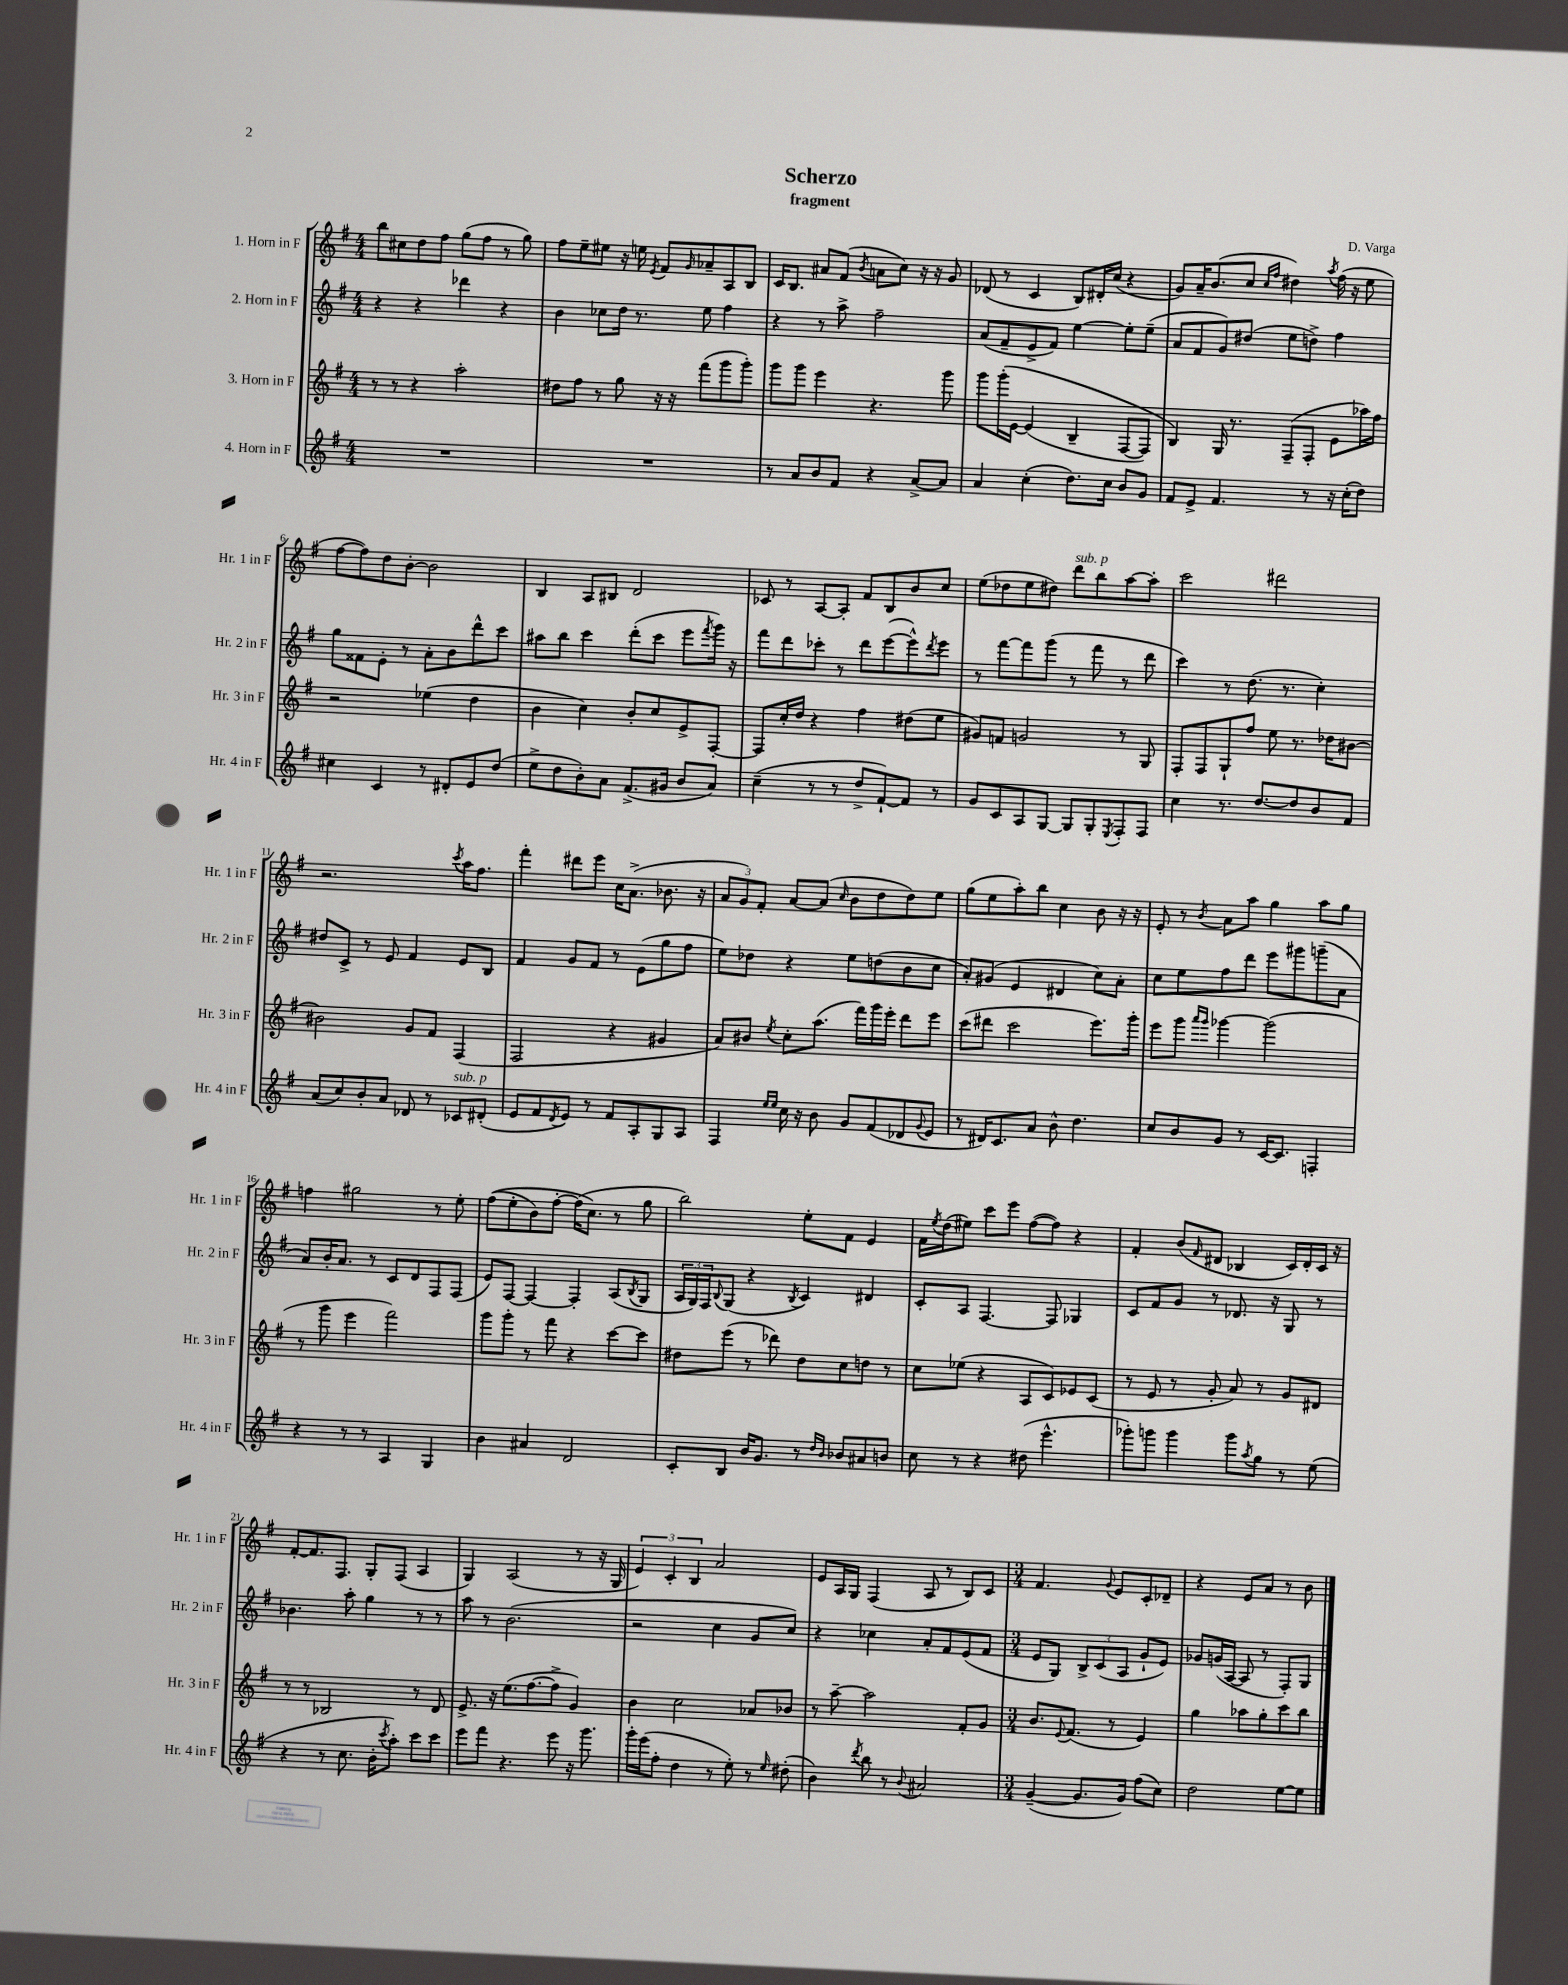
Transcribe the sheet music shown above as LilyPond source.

\header { title = "Scherzo" composer = "D. Varga" subtitle = "fragment" }
<<
\new StaffGroup <<
\new Staff = "s0" \with { instrumentName = "1. Horn in F" shortInstrumentName = "Hr. 1 in F" } {
    \clef treble \key g \major \numericTimeSignature \time 4/4
    b''8 cis''8 d''8 fis''8 g''8( fis''8 r8 g''8) |
    fis''8 e''8-- eis''8 r16 e''16 \acciaccatura { e'8 } fis'8 \grace { g'16 } aes'8-- a8 b8 |
    c'16 b8. ais'8 fis'8( \acciaccatura { b'8 } a'8 c''8) r16 r16 g'8 |
    des'8( r8 c'4 b8) dis'16-. c''16( r4 |
    g'8) a'16-- b'8.( c''8 \grace { c''16 fis''16 } dis''4) \acciaccatura { a''8 } fis''16( r16 e''8 |
    fis''8~ fis''8) d''8 b'8~-. b'2 |
    b4 a8 bis8 d'2 |
    ces'8 r8 a8~ a8-. fis'8 b8 b'8 c''8 |
    e''8( des''8 e''8 dis''8) d'''8^\markup { \italic "sub. p" } b''8 a''8~ a''8-. |
    c'''2 dis'''2 |
    r2. \acciaccatura { c'''8 } a''16 fis''8. |
    fis'''4-. dis'''8 e'''8 c''16 a'8.->( bes'8. r16 |
    \tuplet 3/2 { a'8 g'8) fis'8-. } a'8~ a'8( \grace { c''16 } b'8 d''8 d''8) e''8 |
    g''8( e''8 a''8-.) b''8 c''4 b'8 r16 r16 |
    e'8-. r8 \acciaccatura { b'8 } a'8 a''8 g''4 a''8 g''8 |
    f''4 gis''2 r8 e''8-. |
    fis''8(\( e''8-. b'8) fis''8~-. fis''16( c''8.\) r8 g''8 |
    b''2) e''8-. fis'8 e'4 |
    fis'16 \acciaccatura { e''8 } d''16( eis''8) c'''8 e'''8 fis''8~( fis''8) r4 |
    fis'4-. b'8( \grace { fis'16 } dis'8 bes4 c'16) dis'16-. c'16 r16 |
    fis'8~-. fis'8. fis8. g8-. fis8( a4 |
    g4) a2( r8 r16 g16 |
    \tuplet 3/2 { e'4) c'4-. b4 } a'2 |
    e'8 a16 g16 fis4( a8 r8 b8) c'8 |
    \numericTimeSignature \time 3/4 fis'4. \appoggiatura { g'8 } e'8 c'8-. des'8-- |
    r4 e'8 a'8 r8 b'8 \bar "|." |
}
\new Staff = "s1" \with { instrumentName = "2. Horn in F" shortInstrumentName = "Hr. 2 in F" } {
    \clef treble \key g \major \numericTimeSignature \time 4/4
    r4 r4 des'''4 r4 |
    b'4 ces''8 d''16 r8. e''8 fis''4 |
    r4 r8 a''8-> fis''2-- |
    a'8( fis'8-- e'8-> fis'8) e''4~ e''8-. e''8--( |
    a'8 fis'8 g'8) dis''8( e''8 d''8->) fis''4 |
    g''8 fisis'8 e'8-. r8 a'8-. b'8 d'''8-^ c'''8 |
    ais''8 b''8 c'''4 d'''8-.( c'''8 e'''8 \acciaccatura { fis'''8 } g'''16) r16 |
    fis'''8 d'''8 ces'''8-. r8 d'''8 e'''8~( e'''8-^) \acciaccatura { d'''8 } e'''8 |
    r8 fis'''8~ fis'''8 g'''8( r8 fis'''8 r8 d'''8 |
    c'''4) r8 d''8.( r8. c''4-.) |
    dis''8 c'8-> r8 e'8 fis'4 e'8 b8 |
    fis'4 g'8 fis'8 r8 e'8( g''8 fis''8 |
    e''8) des''8 r4 e''8 d''8( b'8 c''8 |
    a'8-.) gis'8( e'4 dis'4 c''8) a'8-. |
    c''8 e''8 fis''8 d'''8 e'''8 gis'''8 g'''8--( a'8 |
    a'8) b'16-. a'8. r8 c'8 d'8 fis8 fis8( |
    e'8) fis8~ fis4~ fis4-. a8( \acciaccatura { b8 } g8 |
    \tuplet 3/2 { a16 g16) fis16 } \appoggiatura { b8 } g8( r4 \acciaccatura { b8 } c'4) dis'4 |
    c'8-. a8 fis4.~ fis8 ges4 |
    c'8 fis'8 g'8 r8 des'8. r16 g8 r8 |
    bes'4. a''8-. g''4 r8 r8 |
    a''8 r8 b'2.( |
    r2 c''4 g'8 c''8) |
    r4 ces''4 a'8-. fis'8 e'8( fis'8 |
    \numericTimeSignature \time 3/4 e'8 g8) \tuplet 3/2 { b8-> c'8( a8 } g'8-! e'8) |
    ges'8 g'16( a16~ a8 r8 fis8-.) g8 \bar "|." |
}
\new Staff = "s2" \with { instrumentName = "3. Horn in F" shortInstrumentName = "Hr. 3 in F" } {
    \clef treble \key g \major \numericTimeSignature \time 4/4
    r8 r8 r4 a''2-. |
    dis''8 fis''8 r8 g''8 r16 r16 fis'''8( g'''8 g'''8-.) |
    g'''8 g'''8 e'''4 r4. g'''8 |
    g'''8 g'''16-.\( e'16~ e'4( b4-- fis8~ fis8) |
    b4\) g16 r8. fis8--( fis8-. e'8 aes''16) fis''16 |
    r2 ees''4( d''4 |
    b'4 c''4) b'8-. c''8 e'8-> fis8~-. |
    fis8 c''16-. d''16 r4 fis''4 dis''8( e''8 |
    gis'8) f'8 g'2 r8 g8 |
    fis8-. fis8 g8-! fis''8 e''8 r8. des''16 bis'8~ |
    bis'2 g'8 fis'8 fis4( |
    fis2 r4 gis'4 |
    a'8) bis'8 \acciaccatura { e''8 } c''8-. a''8.( fis'''16) g'''16 e'''16-. d'''8 e'''8 |
    c'''8( dis'''8 c'''2 e'''8.) g'''16-. |
    e'''8 g'''8 \grace { a'''16 g'''16 } ges'''4~ ges'''2( |
    r8 g'''8 e'''4 fis'''2) |
    g'''8 g'''8-. r8 fis'''8 r4 c'''8~ c'''8 |
    dis''8 e'''8( r8 des'''8) dis''8 c''8 d''8 r8 |
    c''8 ees''8( r4 a8 c'8) ees'8 c'8( |
    r8 e'8 r8 g'8-. a'8) r8 g'8 dis'8 |
    r8 r8 bes2 r8 d'8 |
    e'8.-> r16 e''8.( fis''8.~ fis''8-> g'4) |
    b'4 c''2 aes'8 bes'8 |
    r8 a''8~-- a''2 fis'8-. g'8 |
    \numericTimeSignature \time 3/4 b'8. \appoggiatura { e'8 } fis'8.( r8 e'4) |
    g''4 aes''8 g''8-. c'''8 b''8 \bar "|." |
}
\new Staff = "s3" \with { instrumentName = "4. Horn in F" shortInstrumentName = "Hr. 4 in F" } {
    \clef treble \key g \major \numericTimeSignature \time 4/4
    R1 |
    R1 |
    r8 a'8 b'8 fis'8 r4 a'8~-> a'8 |
    a'4 c''4-.( d''8.) c''16 b'8 g'8 |
    fis'8 e'8-> fis'4. r8 r16 c''16-.( d''8) |
    cis''4 c'4 r8 dis'8-. e'8 d''8( |
    e''8-> d''8 b'8-.) a'8 fis'8.->( gis'16 b'8 a'8) |
    c''4--( r8 r8 d''8-> fis'8~-!) fis'8 r8 |
    g'8 c'8 a8 g8~ g8 g8-. \acciaccatura { e8 } fis8-. fis8 |
    c''4 r8. d''8.~ d''8 b'8 fis'8 |
    a'8( c''8) b'8-. a'8 des'8 r8 ces'8^\markup { \italic "sub. p" } dis'8-.( |
    e'8 fis'8 \acciaccatura { d'8 } e'8) r8 fis'8 a8-. g8 a8 |
    fis4 \grace { e''16 e''16 } c''16 r16 b'8 g'8 fis'8( des'8 \appoggiatura { g'8 } e'8 |
    r8 dis'16) c'8. a'8 b'8-^ d''4. |
    c''8 b'8 g'8 r8 c'16~ c'8. f4-. |
    r4 r8 r8 a4 g4 |
    b'4 ais'4 d'2 |
    c'8-. b8 b'16 g'8. r8 \grace { d''16 b'16 } bes'8 ais'8 b'8 |
    c''8 r8 r4 dis''8( e'''4.-^ |
    ges'''8-.) g'''8 g'''4 g'''8 \acciaccatura { a''8 } g''8 r8 e''8( |
    r4 r8 c''8. b'16-. \acciaccatura { c'''8 } a''8-.) c'''8 c'''8 |
    e'''8 fis'''8 r4. e'''8 r16 g'''8. |
    g'''16-. e'''16( fis''8-. d''4 r8 e''8-.) r8 \grace { e''16 } dis''8-.( |
    b'4) \acciaccatura { d'''8 } b''8 r8 \appoggiatura { b'8 } ais'2 |
    \numericTimeSignature \time 3/4 g'4~--( g'8. g'16) fis''8( c''8) |
    d''2 e''8~ e''8 \bar "|." |
}
>>
>>
